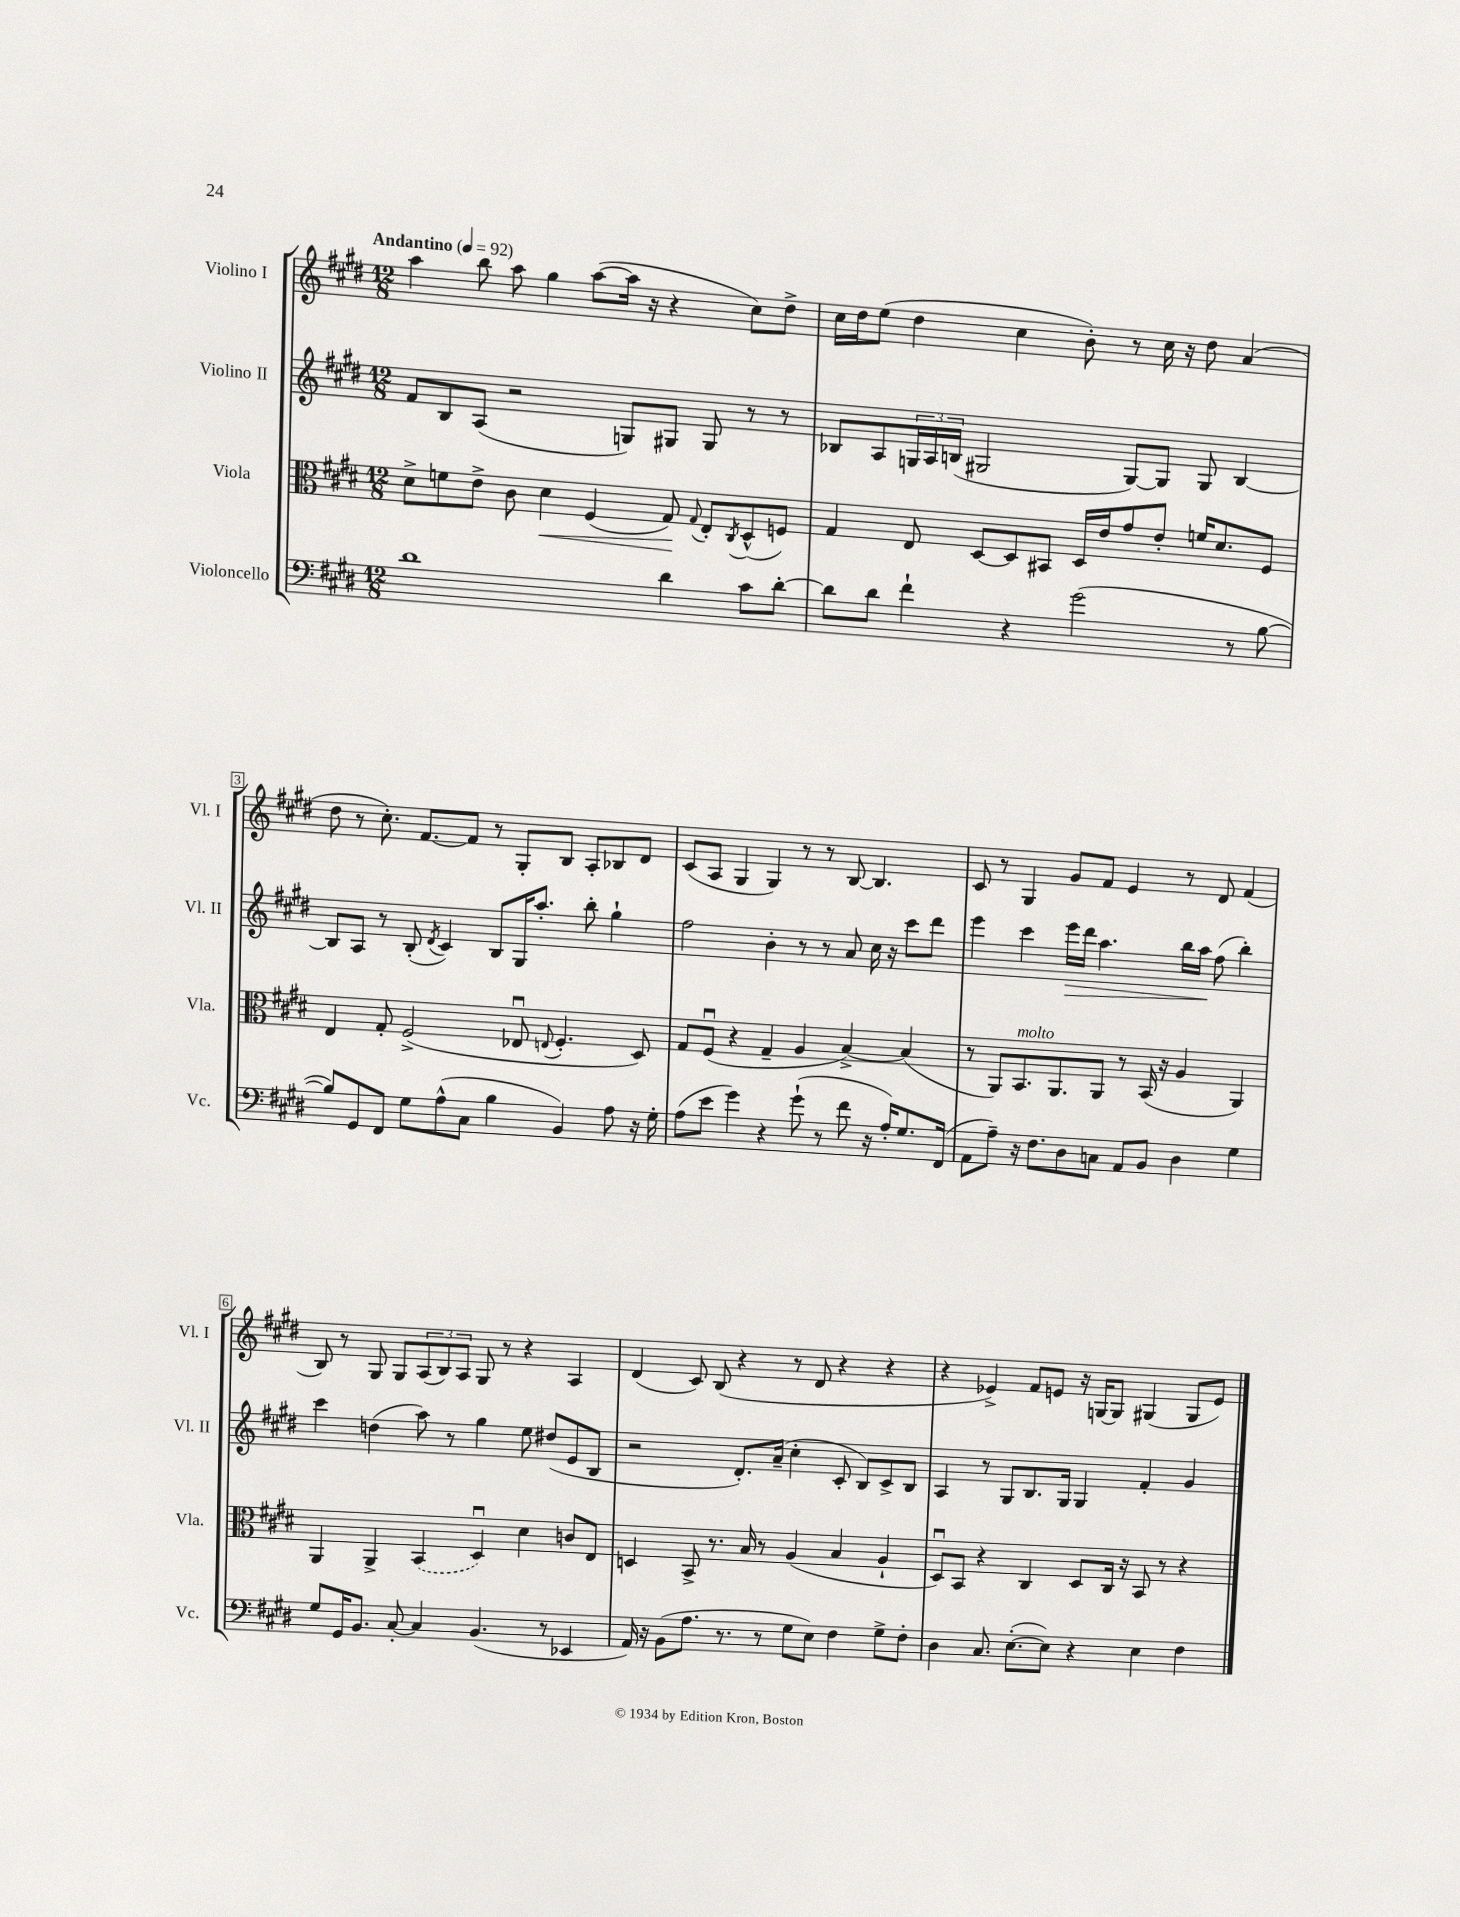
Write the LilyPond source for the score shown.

<<
\new StaffGroup <<
\new Staff = "s0" \with { instrumentName = "Violino I" shortInstrumentName = "Vl. I" } {
    \clef treble \key e \major \numericTimeSignature \time 12/8 \tempo "Andantino" 4 = 92
    a''4 b''8 a''8 gis''4 a''8~( a''16 r16 r4 cis''8) dis''8-> |
    cis''16 dis''16 e''8( dis''4 cis''4 b'8-.) r8 cis''16 r16 dis''8 a'4( |
    dis''8 r8 cis''8.-.) fis'8.~ fis'8 r8 gis8-. b8 a8-. bes8 dis'8 |
    cis'8( a8 gis4 gis4) r8 r8 b8~ b4. |
    cis'8 r8 gis4 gis'8 fis'8 e'4 r8 dis'8 fis'4( |
    b8) r8 gis8 gis8 \tuplet 3/2 { a8( b8) a8 } gis8 r8 r4 a4 |
    dis'4( cis'8) b8( r4 r8 dis'8 r4 r4 |
    r4 ees'4->) fis'8 e'8 r16 g16~ g8 gis4( gis8 e'8) \bar "|." |
}
\new Staff = "s1" \with { instrumentName = "Violino II" shortInstrumentName = "Vl. II" } {
    \clef treble \key e \major \numericTimeSignature \time 12/8
    fis'8 b8 a8( r2 g8) gis8 gis8 r8 r8 |
    bes8 a8 \tuplet 3/2 { g16 a16 b16( } gis2 gis8~) gis8 gis8 b4~ |
    b8 a8 r8 b8-.( \acciaccatura { dis'8 } cis'4) b8 gis16 a''8.-. b''8-. gis''4-! |
    fis''2 b'4-. r8 r8 a'8 cis''16 r16 cis'''8 dis'''8 |
    e'''4 cis'''4 e'''16\> dis'''16 a''4. b''16 a''16\! fis''8( b''4-.) |
    cis'''4 d''4( a''8) r8 gis''4 e''8 dis''8( e'8 b8 |
    r2 dis'8.-.) a'16--( cis''4-. cis'8-. b8) cis'8-> b8 |
    a4 r8 gis8 b8. gis16 gis4 fis'4-. gis'4 \bar "|." |
}
\new Staff = "s2" \with { instrumentName = "Viola" shortInstrumentName = "Vla." } {
    \clef alto \key e \major \numericTimeSignature \time 12/8
    dis'8-> f'8 e'8-> cis'8 dis'4\< fis4( gis8\!) \appoggiatura { gis8 } e8-. \acciaccatura { cis8 } dis8-^( f8) |
    gis4 e8 dis8~ dis8 bis,8 dis16 e'16 gis'8 e'8-. f'16 dis'8. fis8 |
    e4 gis8-. fis2->( ees8\downbow \appoggiatura { e8 } fis4.-. dis8) |
    gis8 fis8\downbow( r4 gis4-- a4 b4~->) b4( |
    r8 a,8) b,8.^\markup { \italic "molto" } a,8. a,8 r8 b,16( r16 a4 a,4) |
    a,4 a,4-> \once \slurDashed b,4( dis4\downbow) dis'4 c'8 e8 |
    d4 b,8-> r8. b16 r8 a4( b4 a4-! |
    dis8\downbow) b,8 r4 cis4 dis8 cis16 r16 b,8 r8 r4 \bar "|." |
}
\new Staff = "s3" \with { instrumentName = "Violoncello" shortInstrumentName = "Vc." } {
    \clef bass \key e \major \numericTimeSignature \time 12/8
    dis'1 dis'4 cis'8 dis'8~-. |
    dis'8 dis'8 fis'4-! r4 gis'2( r8 b8~ |
    b8) gis,8 fis,8 gis8 a8-^( cis8 b4 b,4) a8 r16 gis16-. |
    a8( e'8 gis'4) r4 gis'8-!( r8 fis'8 r16 a16-.) gis8. fis,16( |
    a,8 a8--) r16 fis8. dis8 c8 a,8 b,8 dis4 gis4 |
    gis8 gis,16 b,8. cis8~-. cis4 b,4.( r8 ees,4 |
    a,16) r16 b,8( a8. r8. r8 gis8 e8) fis4 gis8-> fis8-. |
    dis4 cis8. e8.~-.( e8) r4 e4 fis4 \bar "|." |
}
>>
>>
\layout { \context { \Score \override BarNumber.stencil = #(make-stencil-boxer 0.1 0.3 ly:text-interface::print) } }
